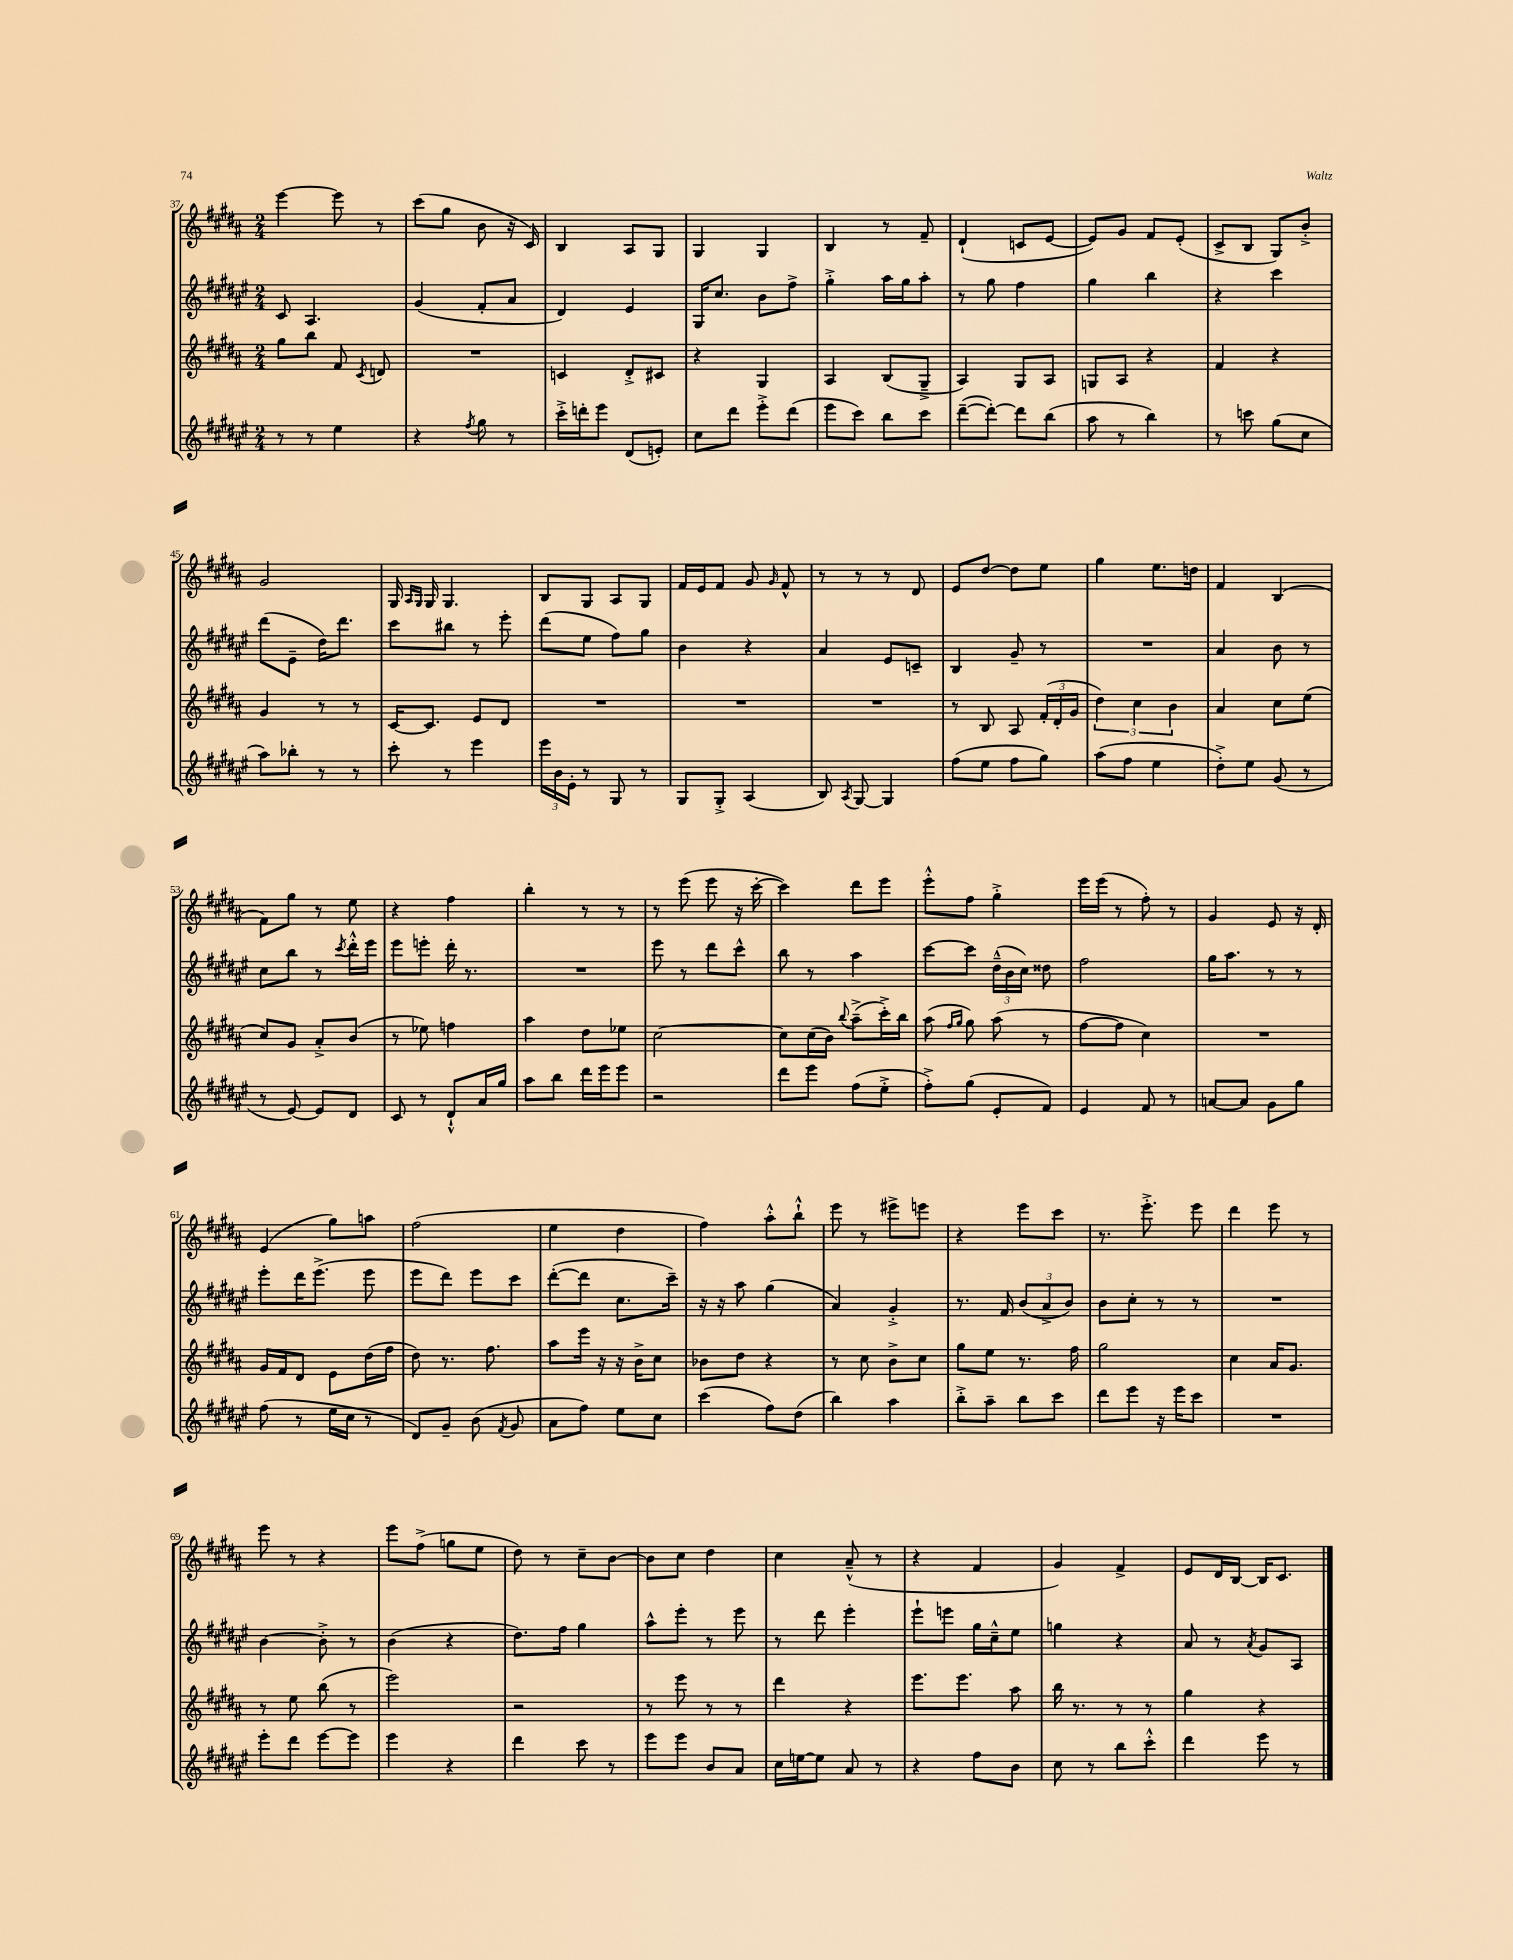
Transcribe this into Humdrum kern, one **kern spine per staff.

**kern	**kern	**kern	**kern
*part4	*part3	*part2	*part1
*staff4	*staff3	*staff2	*staff1
*clefG2	*clefG2	*clefG2	*clefG2
*k[f#c#g#d#a#e#]	*k[f#c#g#d#a#]	*k[f#c#g#d#a#e#]	*k[f#c#g#d#a#]
*M2/4	*M2/4	*M2/4	*M2/4
=37	=37	=37	=37
8r	8gg#\L	8c#/	[4eee\
8r	8bb\J	4.A#/	.
4ee#\	8f#/	.	8eee\]
.	8qc#/	.	.
.	8dn/	.	8r
=38	=38	=38	=38
4r	2r	(4g#/	(8ccc#\L
.	.	.	8gg#\J
8qff#/	.	.	.
8gg#\	.	8f#'/L	8b\
8r	.	8a#/J	16r
.	.	.	16c#/)
=39	=39	=39	=39
16ccc#'^\LL	4cn/	4d#/)	4B/
16dddn'\J	.	.	.
8eee#\J	.	.	.
(8d#/L	8d#'^/L	4e#/	8A#/L
8en'/J)	8c#X/J	.	8G#/J
=40	=40	=40	=40
8cc#\L	4r	16G#/KL	4G#/
.	.	8.cc#/J	.
8ddd#\J	.	.	.
8eee#'^\L	4G#/	8b\L	4G#/
(8ddd#\J	.	8ff#^\J	.
=41	=41	=41	=41
8eee#\L	4A#/	4gg#'^\	4B/
8ccc#\J)	.	.	.
8bb\L	(8B/L	16aa#\LL	8r
.	.	16gg#\J	.
8ccc#\J	8G#~^/J	8aa#'\J	8f#~/
=42	=42	=42	=42
([8ddd#~\L	4A#/)	8r	(4d#`/
8ddd#'\J_)	.	8gg#\	.
8ddd#\L]	8G#/L	4ff#\	8cn/L
(8bb\J	8A#/J	.	[8e/J
=43	=43	=43	=43
8aa#\	8Gn/L	4gg#\	8e/L])
8r	8A#/J	.	8g#/J
4bb\)	4r	4bb\	8f#/L
.	.	.	(8e'/J
=44	=44	=44	=44
8r	4f#/	4r	8c#^/L
8cccn\	.	.	8B/J
(8gg#\L	4r	4ccc#\	8G#/L)
8cc#\J	.	.	8b'^/J
!!LO:LB:g=z
=45	=45	=45	=45
8aa#\L)	4g#/	(8ddd#\L	2g#/
8bb-X'\J	.	8e#~\J	.
8r	8r	16dd#\KL)	.
.	.	8.ddd#\J	.
8r	8r	.	.
=46	=46	=46	=46
8ccc#'\	[16c#/KL	8ccc#\L	16G#/
.	.	.	16qqA#/LL
.	.	.	16qqG#/JJ
.	8.c#/J]	.	16G#/
8r	.	8bb#X\J	4.G#/
4eee#\	8e/L	8r	.
.	8d#/J	8eee#'\	.
=47	=47	=47	=47
24eee#\LL	2r	(8ddd#\L	8B/L
24b\	.	.	.
24e#'\JJ	.	.	.
8r	.	8ee#\J	8G#/J
8G#/	.	8ff#\L)	8A#/L
8r	.	8gg#\J	8G#/J
=48	=48	=48	=48
8G#/L	2r	4b\	16f#/LL
.	.	.	16e/J
8G#'^/J	.	.	8f#/J
(4A#/	.	4r	8g#/
.	.	.	16qqg#/
.	.	.	8f#^^/
=49	=49	=49	=49
8B/)	2r	4a#/	8r
8qA#/	.	.	.
[8G#/	.	.	8r
4G#/]	.	8e#/L	8r
.	.	8cn~/J	8d#/
=50	=50	=50	=50
(8ff#\L	8r	4B/	8e/L
8ee#\J	8B/	.	[8dd#/J
8ff#\L	8A#/	8g#~/	8dd#\L]
8gg#\J)	(24f#'/LL	8r	8ee\J
.	24d#'/	.	.
.	24g#/JJ	.	.
=51	=51	=51	=51
(8aa#\L	6dd#\)	2r	4gg#\
8ff#\J	.	.	.
.	6cc#\	.	.
4ee#\	.	.	8.ee\L
.	6b\	.	.
.	.	.	16ddn\Jk
=52	=52	=52	=52
8dd#'^\L)	4a#/	4a#/	4f#/
8ee#\J	.	.	.
(8g#/	8cc#\L	8b\	(4B/
8r	(8ee\J	8r	.
!!LO:LB:g=z
=53	=53	=53	=53
8r	8cc#/L)	8cc#\L	8f#\L)
[8e#/)	8g#/J	8bb\J	8gg#\J
8e#/L]	8a#'^/L	8r	8r
.	.	8qccc#/	.
8d#/J	(8b/J	16ddd#'^^\LL	8ee\
.	.	16eee#\JJ	.
=54	=54	=54	=54
8c#/	8r	8eee#\L	4r
8r	8ee-X\)	8eeen'\J	.
8d#`^^/L	4ffn\	16ddd#'\	4ff#\
.	.	8.r	.
16a#/L	.	.	.
16gg#/JJ	.	.	.
=55	=55	=55	=55
8aa#\L	4aa#\	2r	4bb'\
8bb\J	.	.	.
16ddd#\LL	8dd#\L	.	8r
16eee#\J	.	.	.
8eee#\J	8ee-X\J	.	8r
=56	=56	=56	=56
2r	[2cc#\	8eee#\	8r
.	.	8r	(8eee\
.	.	8ddd#\L	8eee\
.	.	8ccc#^^\J	16r
.	.	.	[16ccc#'\
=57	=57	=57	=57
8ddd#\L	8cc#\L]	8bb\	4ccc#\])
8eee#\J	(16cc#\L	8r	.
.	16b\JJ)	.	.
.	8qqbb/	.	.
(8ff#\L	(8aa#~^\L	4aa#\	8ddd#\L
8ee#'^\J	16ccc#'^\L)	.	8eee\J
.	16bb\JJ	.	.
=58	=58	=58	=58
8ff#'^\L)	(8aa#\	[8ccc#\L	8eee'^^\L
.	16qqff#/LL	.	.
.	16qqgg#/JJ	.	.
(8gg#\J	8gg#\)	8ccc#\J]	8ff#\J
8e#'/L	(8aa#\	(24dd#~^^\LL	4gg#'^\
.	.	24b\	.
.	.	24cc#\JJ)	.
8f#/J)	8r	8dd##X\	.
=59	=59	=59	=59
4e#/	[8ff#\L	2ff#\	16eee\LL
.	.	.	(16eee\JJ
.	8ff#\J]	.	8r
8f#/	4cc#\)	.	8ff#'\)
8r	.	.	8r
=60	=60	=60	=60
[8an/L	2r	16gg#\KL	4g#/
.	.	8.aa#\J	.
8a/J]	.	.	.
8g#\L	.	8r	8e/
8gg#\J	.	8r	16r
.	.	.	16d#'/
!!LO:LB:g=z
=61	=61	=61	=61
(8ff#\	16g#/LL	8eee#'\L	(4e/
.	16f#/J	.	.
8r	8d#/J	16ddd#\K	.
.	.	(8.eee#^\J	.
16ee#\LL	8e\L	.	8gg#\L)
16cc#\JJ	.	.	.
8r	(16dd#\L	8eee#\	8aan\J
.	16ff#\JJ	.	.
=62	=62	=62	=62
8d#/L)	8dd#\)	8eee#\L	(2ff#\
8g#~/J	8.r	8ddd#\J)	.
(8b\	.	8eee#\L	.
.	8.ff#\	.	.
8qf#/	.	.	.
8g#/	.	8ccc#\J	.
=63	=63	=63	=63
8a#\L	8aa#\L	([8ddd#'\L	4ee\
8ff#\J)	16eee\Jk	8ddd#\J]	.
.	16r	.	.
8ee#\L	16r	8.cc#\L	4dd#\
.	16b^\KL	.	.
8cc#\J	8cc#\J	.	.
.	.	16ccc#~\Jk)	.
=64	=64	=64	=64
(4ccc#\	8b-X\L	16r	4ff#\)
.	.	16r	.
.	8dd#\J	8aa#\	.
8ff#\L)	4r	(4gg#\	8aa#'^^\L
(8dd#\J	.	.	8bb`^^\J
=65	=65	=65	=65
4bb\)	8r	4a#/)	8eee\
.	8cc#\	.	8r
4aa#\	8b^\L	4g#'^/	8eee#X^\L
.	8cc#\J	.	8eeen\J
=66	=66	=66	=66
8bb'^\L	8gg#\L	8.r	4r
8aa#~\J	8ee\J	.	.
.	.	16f#/	.
8bb\L	8.r	(12b/L	8eee\L
.	.	12a#^/	.
8ccc#\J	.	.	8ccc#\J
.	.	12b/J)	.
.	16ff#\	.	.
=67	=67	=67	=67
8ddd#\L	2gg#\	8b\L	8.r
8eee#\J	.	8cc#'\J	.
.	.	.	8.eee'^\
16r	.	8r	.
16eee#\KL	.	.	.
8ccc#\J	.	8r	8eee\
=68	=68	=68	=68
2r	4cc#\	2r	4ddd#\
.	16a#/KL	.	8eee\
.	8.g#/J	.	.
.	.	.	8r
!!LO:LB:g=z
=69	=69	=69	=69
8eee#'\L	8r	[4b\	8eee\
8ddd#\J	8ee\	.	8r
[8eee#\L	(8bb\	8b'^\]	4r
8eee#\J]	8r	8r	.
=70	=70	=70	=70
4eee#\	2eee\)	(4b\	8eee\L
.	.	.	(8ff#^\J
4r	.	4r	8ggn\L
.	.	.	8ee\J
=71	=71	=71	=71
4ddd#\	2r	8.dd#\L)	8dd#\)
.	.	.	8r
.	.	16ff#\Jk	.
8ccc#\	.	4gg#\	8cc#~\L
8r	.	.	[8b\J
=72	=72	=72	=72
8eee#\L	8r	8aa#^^\L	8b\L]
8eee#\J	8eee\	8eee#'\J	8cc#\J
8b/L	8r	8r	4dd#\
8a#/J	8r	8eee#\	.
=73	=73	=73	=73
16cc#\LL	4ddd#\	8r	4cc#\
[16een\J	.	.	.
8ee\J]	.	8ddd#\	.
8a#/	4r	4eee#'\	(8a#~^^/
8r	.	.	8r
=74	=74	=74	=74
4r	8.eee\L	8eee#`\L	4r
.	.	8eeen\J	.
.	8.eee\J	.	.
8ff#\L	.	16gg#\LL	4f#/
.	.	16cc#~^^\J	.
8b\J	8aa#\	8ee#\J	.
=75	=75	=75	=75
8cc#\	16bb\	4ggn\	4g#/)
.	8.r	.	.
8r	.	.	.
8bb\L	8r	4r	4f#^/
8ccc#'^^\J	8r	.	.
=76	=76	=76	=76
4ddd#\	4gg#\	8a#/	8e/L
.	.	8r	16d#/L
.	.	.	[16B/JJ
.	.	8qa#/	.
8eee#\	4r	8g#/L	16B/KL]
.	.	.	8.c#/J
8r	.	8A#/J	.
==	==	==	==
*-	*-	*-	*-
